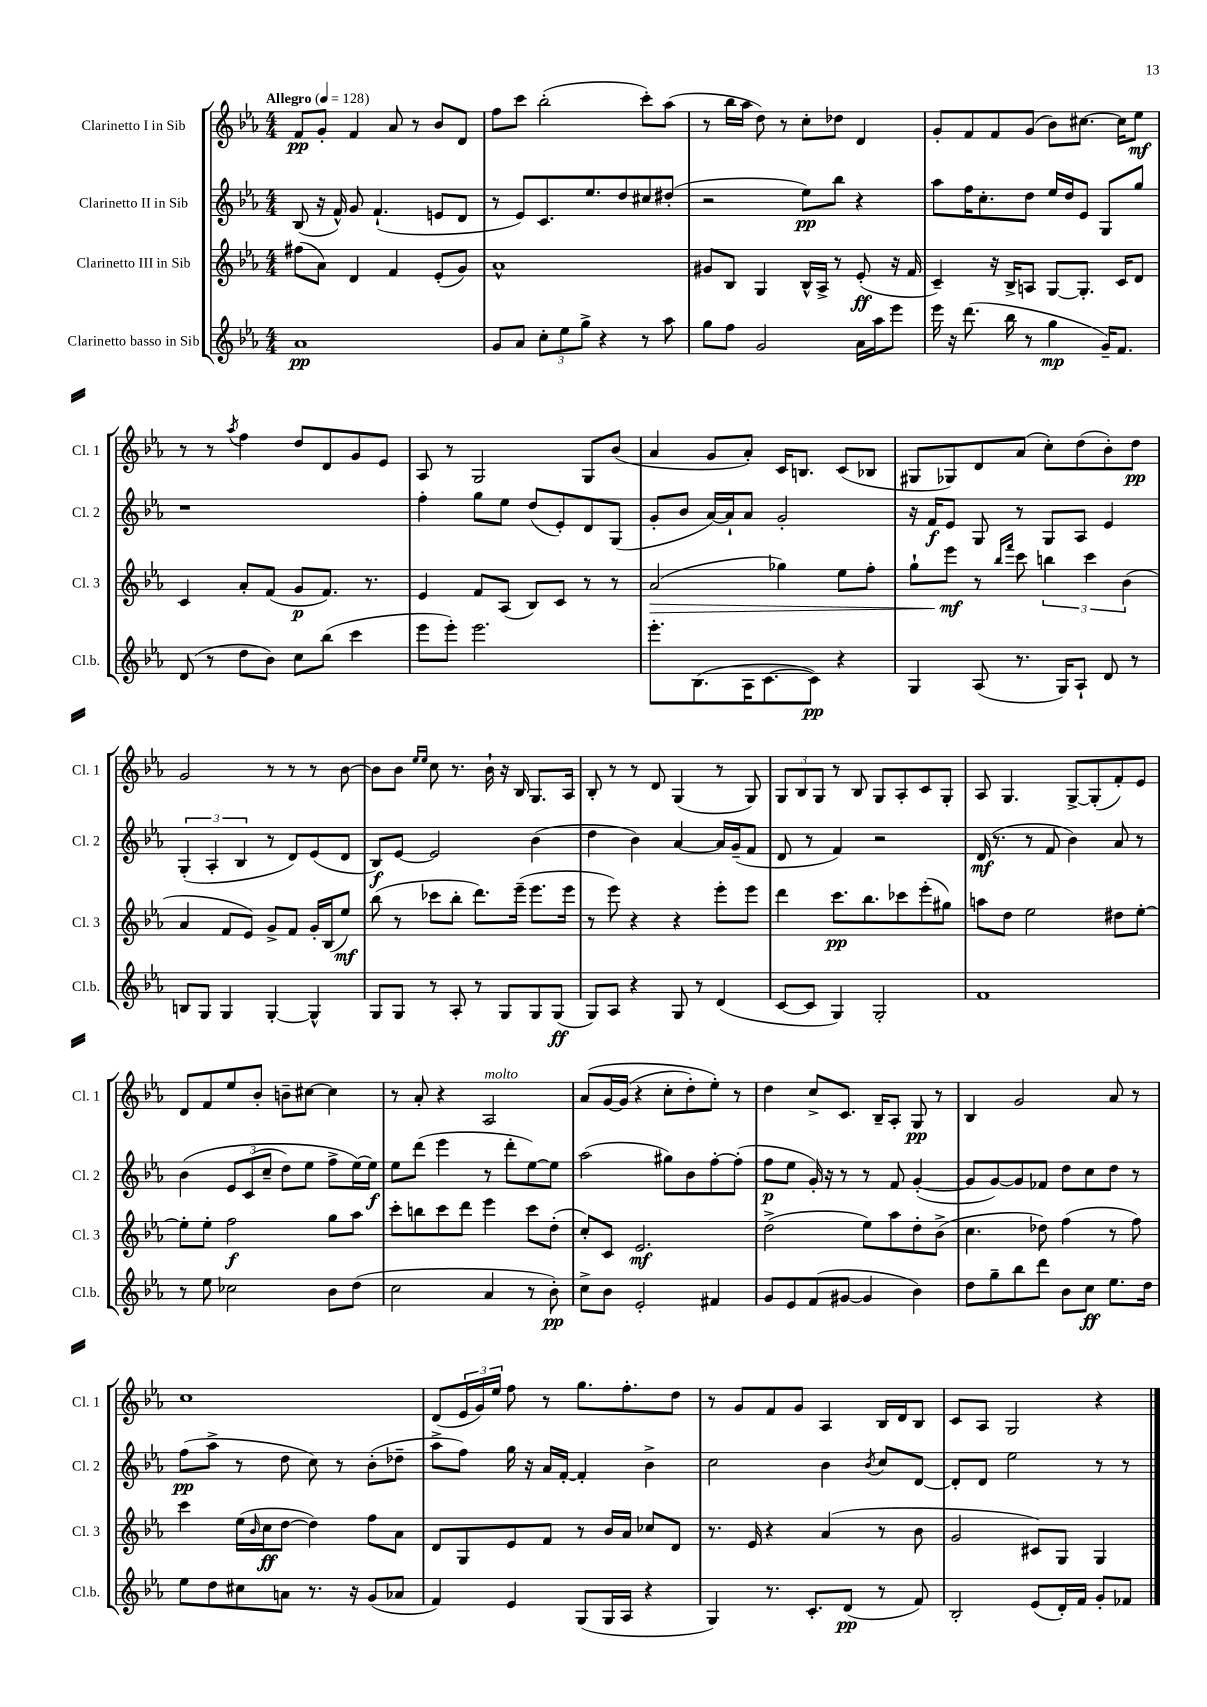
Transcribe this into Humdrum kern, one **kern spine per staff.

**kern	**dynam	**kern	**dynam	**kern	**dynam	**kern	**dynam
*part4	*part4	*part3	*part3	*part2	*part2	*part1	*part1
*staff4	*staff4	*staff3	*staff3	*staff2	*staff2	*staff1	*staff1
*I"Clarinetto basso in Sib	*	*I"Clarinetto III in Sib	*	*I"Clarinetto II in Sib	*	*I"Clarinetto I in Sib	*
*I'Cl.b.	*	*I'Cl. 3	*	*I'Cl. 2	*	*I'Cl. 1	*
*clefG2	*	*clefG2	*	*clefG2	*	*clefG2	*
*k[b-e-a-]	*	*k[b-e-a-]	*	*k[b-e-a-]	*	*k[b-e-a-]	*
*M4/4	*	*M4/4	*	*M4/4	*	*M4/4	*
*MM128	*	*MM128	*	*MM128	*	*MM128	*
=1	=1	=1	=1	=1	=1	=1	=1
!	!	!	!	!	!	!LO:TX:a:B:t=Allegro	!
1a-	pp	(8ff#X\L	.	(8B-/	.	8f/L	pp
.	.	8a-\J)	.	16r	.	8g'/J	.
.	.	.	.	16f^^/)	.	.	.
.	.	4d/	.	8g/	.	4f/	.
.	.	.	.	(4.f`/	.	.	.
.	.	4f/	.	.	.	8a-/	.
.	.	.	.	.	.	8r	.
.	.	(8e-'/L	.	8en/L	.	8b-/L	.
.	.	8g/J)	.	8d/J	.	8d/J	.
=2	=2	=2	=2	=2	=2	=2	=2
8g/L	.	1a-^^	.	8r	.	8ff\L	.
8a-/J	.	.	.	8e-/L)	.	8ccc\J	.
12cc'\L	.	.	.	8.c/	.	(2bb-'\	.
12ee-\	.	.	.	.	.	.	.
12gg^\J	.	.	.	.	.	.	.
.	.	.	.	8.ee-/	.	.	.
4r	.	.	.	.	.	.	.
.	.	.	.	8dd/	.	.	.
8r	.	.	.	8cc#X/	.	8ccc'\L)	.
8aa-\	.	.	.	(8dd#X'/J	.	(8aa-\J	.
=3	=3	=3	=3	=3	=3	=3	=3
8gg\L	.	8g#X/L	.	2r	.	8r	.
8ff\J	.	8B-/J	.	.	.	16bb-\LL	.
.	.	.	.	.	.	16aa-\JJ	.
2g/	.	4G/	.	.	.	8dd\)	.
.	.	.	.	.	.	8r	.
.	.	16B-^^/LL	.	8ee-\L)	pp	8cc'\L	.
.	.	16A-^/JJ	.	.	.	.	.
.	.	8r	.	8bb-\J	.	8dd-X\J	.
16a-\LL	.	(8e-'/	ff	4r	.	4d/	.
16aa-\J	.	.	.	.	.	.	.
8eee-\J	.	16r	.	.	.	.	.
.	.	16f/	.	.	.	.	.
=4	=4	=4	=4	=4	=4	=4	=4
16eee-\	.	4c~/)	.	8aa-\L	.	8g'/L	.
16r	.	.	.	.	.	.	.
(8.ddd\	.	.	.	16ff\K	.	8f/	.
.	.	.	.	8.cc'\	.	.	.
.	.	16r	.	.	.	8f/	.
16bb-\	.	16B-^/KL	.	.	.	.	.
8r	.	8An/J	.	8dd\J	.	(8g/J	.
4gg\	mp	[8G/L	.	16ee-/LL	.	8b-\L)	.
.	.	.	.	16dd/J	.	.	.
.	.	8.G'/J]	.	8e-/J	.	[8.cc#X\J	.
16g~/KL)	.	.	.	8G/L	.	.	.
8.f/J	.	16c/KL	.	.	.	16cc#\KL]	.
.	.	8d/J	.	8gg/J	.	8ee-\J	mf
!!LO:LB:g=z
=5	=5	=5	=5	=5	=5	=5	=5
(8d/	.	4c/	.	1r	.	8r	.
8r	.	.	.	.	.	8r	.
.	.	.	.	.	.	8qaa-/	.
8dd\L	.	8a-'/L	.	.	.	4ff\	.
8b-\J)	.	(8f/J	.	.	.	.	.
8cc\L	.	8g/L	p	.	.	8dd/L	.
(8bb-\J	.	8.f/J)	.	.	.	8d/	.
4ccc\	.	.	.	.	.	8g/	.
.	.	8.r	.	.	.	.	.
.	.	.	.	.	.	8e-/J	.
=6	=6	=6	=6	=6	=6	=6	=6
8eee-\L	.	4e-/	.	4ff'\	.	8A-/	.
8eee-'\J)	.	.	.	.	.	8r	.
2.eee-\	.	8f/L	.	8gg\L	.	2G/	.
.	.	(8A-/J	.	8ee-\J	.	.	.
.	.	8B-/L)	.	(8dd/L	.	.	.
.	.	8c/J	.	8e-'/)	.	.	.
.	.	8r	.	8d/	.	8G/L	.
.	.	8r	.	(8G/J	.	(8b-/J	.
=7	=7	=7	=7	=7	=7	=7	=7
!	!	!	!LO:HP:b	!	!	!	!
8.eee-'\L	.	(2a-/	>	8g'/L	.	4a-/	.
.	.	.	.	8b-/J	.	.	.
(8.B-\	.	.	.	.	.	.	.
.	.	.	.	[16a-/LL)	.	8g/L	.
.	.	.	.	16a-`/J]	.	.	.
16A-\K	.	.	.	8a-/J	.	8a-'/J)	.
[8.c\	.	.	.	.	.	.	.
.	.	4gg-X\)	.	2g'/	.	16c/KL	.
.	.	.	.	.	.	8.Bn/J	.
8c\J])	pp	.	.	.	.	.	.
4r	.	8ee-\L	.	.	.	(8c/L	.
.	.	8ff'\J	.	.	.	8B-X/J	.
=8	=8	=8	=8	=8	=8	=8	=8
4G/	.	8gg`\L	.	16r	.	8G#X/L	.
.	.	.	.	16f/KL	f	.	.
.	.	8eee-\J	mf	8e-/J	.	8G-X/)	.
(8A-/	.	8r	]	8G/	.	8d/	.
.	.	16qqbb-/LL	.	.	.	.	.
.	.	16qqfff/JJ	.	.	.	.	.
8.r	.	8ccc\	.	8r	.	(8a-/J	.
.	.	6bbn\	.	8G/L	.	8cc'\L)	.
16G/KL)	.	.	.	.	.	.	.
8A-`/J	.	.	.	8A-/J	.	(8dd\	.
.	.	6ccc\	.	.	.	.	.
8d/	.	.	.	4e-/	.	8b-'\)	.
.	.	(6b-\	.	.	.	.	.
8r	.	.	.	.	.	8dd\J	pp
!!LO:LB:g=z
=9	=9	=9	=9	=9	=9	=9	=9
8Bn/L	.	4a-/	.	(6G'/	.	2g/	.
8G/J	.	.	.	.	.	.	.
.	.	.	.	6A-'/	.	.	.
4G/	.	8f/L	.	.	.	.	.
.	.	.	.	6B-/	.	.	.
.	.	8e-/J)	.	.	.	.	.
[4G'/	.	8g^/L	.	8r	.	8r	.
.	.	8f/J	.	8d/L)	.	8r	.
4G^^/]	.	16g'/LL	.	(8e-/	.	8r	.
.	.	(16B-/J	.	.	.	.	.
.	.	8ee-/J)	mf	8d/J	.	[8b-\	.
=10	=10	=10	=10	=10	=10	=10	=10
8G/L	.	(8bb-\	.	8B-/L)	f	8b-\L]	.
8G/J	.	8r	.	[8e-/J	.	8b-\J	.
.	.	.	.	.	.	16qqee-/LL	.
.	.	.	.	.	.	16qqee-/JJ	.
8r	.	8ccc-X\L	.	2e-/]	.	8cc\	.
8A-'/	.	8bb-'\J	.	.	.	8.r	.
8r	.	8.ddd\L)	.	.	.	.	.
.	.	.	.	.	.	16b-`\	.
8G/L	.	.	.	.	.	16r	.
.	.	(16eee-~\Jk	.	.	.	16B-/	.
8G/	.	8.eee-\L	.	(4b-\	.	8.G/L	.
(8G/J	ff	.	.	.	.	.	.
.	.	16eee-\Jk	.	.	.	16A-/Jk	.
=11	=11	=11	=11	=11	=11	=11	=11
8G/L)	.	8r	.	4dd\	.	8B-'/	.
8A-/J	.	8eee-\)	.	.	.	8r	.
4r	.	4r	.	4b-\)	.	8r	.
.	.	.	.	.	.	8d/	.
8G/	.	4r	.	[4a-/	.	(4G/	.
8r	.	.	.	.	.	.	.
(4d/	.	8eee-'\L	.	16a-/LL]	.	8r	.
.	.	.	.	(16g~/J	.	.	.
.	.	8eee-\J	.	8f/J	.	8G/)	.
=12	=12	=12	=12	=12	=12	=12	=12
[8c/L	.	4ddd\	.	8d/	.	12G/L	.
.	.	.	.	.	.	12B-/	.
8c/J]	.	.	.	8r	.	.	.
.	.	.	.	.	.	12G/J	.
4G/)	.	8.ccc\L	pp	4f/)	.	8r	.
.	.	.	.	.	.	8B-/	.
.	.	8.bb-\	.	.	.	.	.
2G'/	.	.	.	2r	.	8G/L	.
.	.	8ccc-X\	.	.	.	8A-'/	.
.	.	(8eee-'\	.	.	.	8c/	.
.	.	8gg#X\J)	.	.	.	8G'/J	.
=13	=13	=13	=13	=13	=13	=13	=13
1f	.	8aan\L	.	(16d/	mf	8A-/	.
.	.	.	.	8.r	.	.	.
.	.	8dd\J	.	.	.	4.G/	.
.	.	2ee-\	.	8r	.	.	.
.	.	.	.	8f/	.	.	.
.	.	.	.	4b-\)	.	[8G^/L	.
.	.	.	.	.	.	(8G'/]	.
.	.	8dd#X\L	.	8a-/	.	8f'/)	.
.	.	[8ee-'\J	.	8r	.	8e-/J	.
!!LO:LB:g=z
=14	=14	=14	=14	=14	=14	=14	=14
8r	.	8ee-'\L]	.	(4b-\	.	8d/L	.
8ee-\	.	8ee-'\J	.	.	.	8f/	.
2cc-X\	.	2ff\	f	12e-/L	.	8ee-/	.
.	.	.	.	(12c/	.	.	.
.	.	.	.	.	.	8b-'/J	.
.	.	.	.	12cc~/J	.	.	.
.	.	.	.	8dd\L)	.	8bn~\L	.
.	.	.	.	8ee-\J	.	[8cc#X\J	.
8b-\L	.	8gg\L	.	8ff^\L	.	4cc#\]	.
(8dd\J	.	8aa-\J	.	[16ee-\L)	.	.	.
.	.	.	.	16ee-\JJ]	f	.	.
=15	=15	=15	=15	=15	=15	=15	=15
2cc\	.	8ccc'\L	.	8ee-\L	.	8r	.
.	.	8bbn\	.	(8ddd\J	.	8a-'/	.
.	.	8ccc\	.	4eee-\	.	4r	.
.	.	8ddd\J	.	.	.	.	.
!	!	!	!	!	!	!LO:TX:a:i:t=molto	!
4a-/	.	4eee-\	.	8r	.	2A-/	.
.	.	.	.	8ddd'\L	.	.	.
8r	.	8ccc\L	.	[8ee-\)	.	.	.
8b-'\)	pp	(8dd'\J	.	8ee-\J]	.	.	.
=16	=16	=16	=16	=16	=16	=16	=16
8cc^\L	.	8cc'/L)	.	(2aa-\	.	(8a-/L	.
8b-\J	.	8c/J	.	.	.	[16g/L	.
.	.	.	.	.	.	(16g/JJ]	.
2e-'/	.	2.e-/	mf	.	.	4r	.
.	.	.	.	8gg#X\L)	.	8cc'\L	.
.	.	.	.	8b-\	.	8dd'\)	.
4f#X/	.	.	.	[8ff'\	.	8ee-'\J)	.
.	.	.	.	(8ff'\J]	.	8r	.
=17	=17	=17	=17	=17	=17	=17	=17
8g/L	.	(2dd^\	.	8ff\L	p	4dd\	.
8e-/	.	.	.	8ee-\J	.	.	.
(8f/	.	.	.	16g'/)	.	8cc^/L	.
.	.	.	.	16r	.	.	.
[8g#X/J	.	.	.	8r	.	8.c/J	.
4g#/]	.	8ee-\L)	.	8r	.	.	.
.	.	.	.	.	.	16B-~/KL	.
.	.	8aa-\	.	8f/	.	8A-'/J	.
4b-\)	.	8dd'\	.	([4g'/	.	8G/	pp
.	.	(8b-^\J	.	.	.	8r	.
=18	=18	=18	=18	=18	=18	=18	=18
8dd\L	.	4.cc\	.	8g/L]	.	4B-/	.
8gg~\	.	.	.	[8g/)	.	.	.
8bb-\	.	.	.	8g/]	.	2g/	.
8ddd\J	.	8dd-X\)	.	8f-X/J	.	.	.
8b-\L	.	(4ff\	.	8dd\L	.	.	.
8cc\J	ff	.	.	8cc\	.	.	.
8.ee-\L	.	8r	.	8dd\J	.	8a-/	.
.	.	8ff\)	.	8r	.	8r	.
16dd\Jk	.	.	.	.	.	.	.
!!LO:LB:g=z
=19	=19	=19	=19	=19	=19	=19	=19
8ee-\L	.	4ccc\	.	(8ff\L	pp	1cc	.
8dd\	.	.	.	8aa-^\J	.	.	.
8cc#X\	.	(16ee-\LL	.	8r	.	.	.
.	.	16qqb-/	.	.	.	.	.
.	.	16cc\J	ff	.	.	.	.
8an\J	.	[8dd\J	.	8dd\	.	.	.
8.r	.	4dd\])	.	8cc\)	.	.	.
.	.	.	.	8r	.	.	.
16r	.	.	.	.	.	.	.
(8g/L	.	8ff\L	.	(8b-'\L	.	.	.
8a-X/J	.	8a-\J	.	8dd-X~\J	.	.	.
=20	=20	=20	=20	=20	=20	=20	=20
4f/)	.	8d/L	.	8aa-^\L	.	(8d/L	.
.	.	8G/	.	8ff\J)	.	24e-/L	.
.	.	.	.	.	.	24g/)	.
.	.	.	.	.	.	24ee-/JJ	.
4e-/	.	8e-/	.	16gg\	.	8ff\	.
.	.	.	.	16r	.	.	.
.	.	8f/J	.	16a-/LL	.	8r	.
.	.	.	.	[16f'/JJ	.	.	.
(8G/L	.	8r	.	4f'/]	.	8.gg\L	.
16G/L	.	16b-/LL	.	.	.	.	.
16A-/JJ	.	16a-/JJ	.	.	.	8.ff'\	.
4r	.	8cc-X/L	.	4b-^\	.	.	.
.	.	8d/J	.	.	.	8dd\J	.
=21	=21	=21	=21	=21	=21	=21	=21
4G/)	.	8.r	.	2cc\	.	8r	.
.	.	.	.	.	.	8g/L	.
.	.	16e-/	.	.	.	.	.
8.r	.	4r	.	.	.	8f/	.
.	.	.	.	.	.	8g/J	.
8.c'/L	.	.	.	.	.	.	.
.	.	(4a-/	.	4b-\	.	4A-/	.
(8d/J	pp	.	.	.	.	.	.
.	.	.	.	8qb-/	.	.	.
8r	.	8r	.	8cc/L	.	16B-/LL	.
.	.	.	.	.	.	16d/J	.
8f/)	.	8b-\	.	[8d/J	.	8B-/J	.
=22	=22	=22	=22	=22	=22	=22	=22
2B-'/	.	2g/	.	8d'/L]	.	8c/L	.
.	.	.	.	8d/J	.	8A-/J	.
.	.	.	.	2ee-\	.	2G/	.
(8e-/L	.	8c#X/L)	.	.	.	.	.
16d'/L)	.	8G/J	.	.	.	.	.
16f/JJ	.	.	.	.	.	.	.
8g'/L	.	4G/	.	8r	.	4r	.
8f-X/J	.	.	.	8r	.	.	.
==	==	==	==	==	==	==	==
*-	*-	*-	*-	*-	*-	*-	*-
